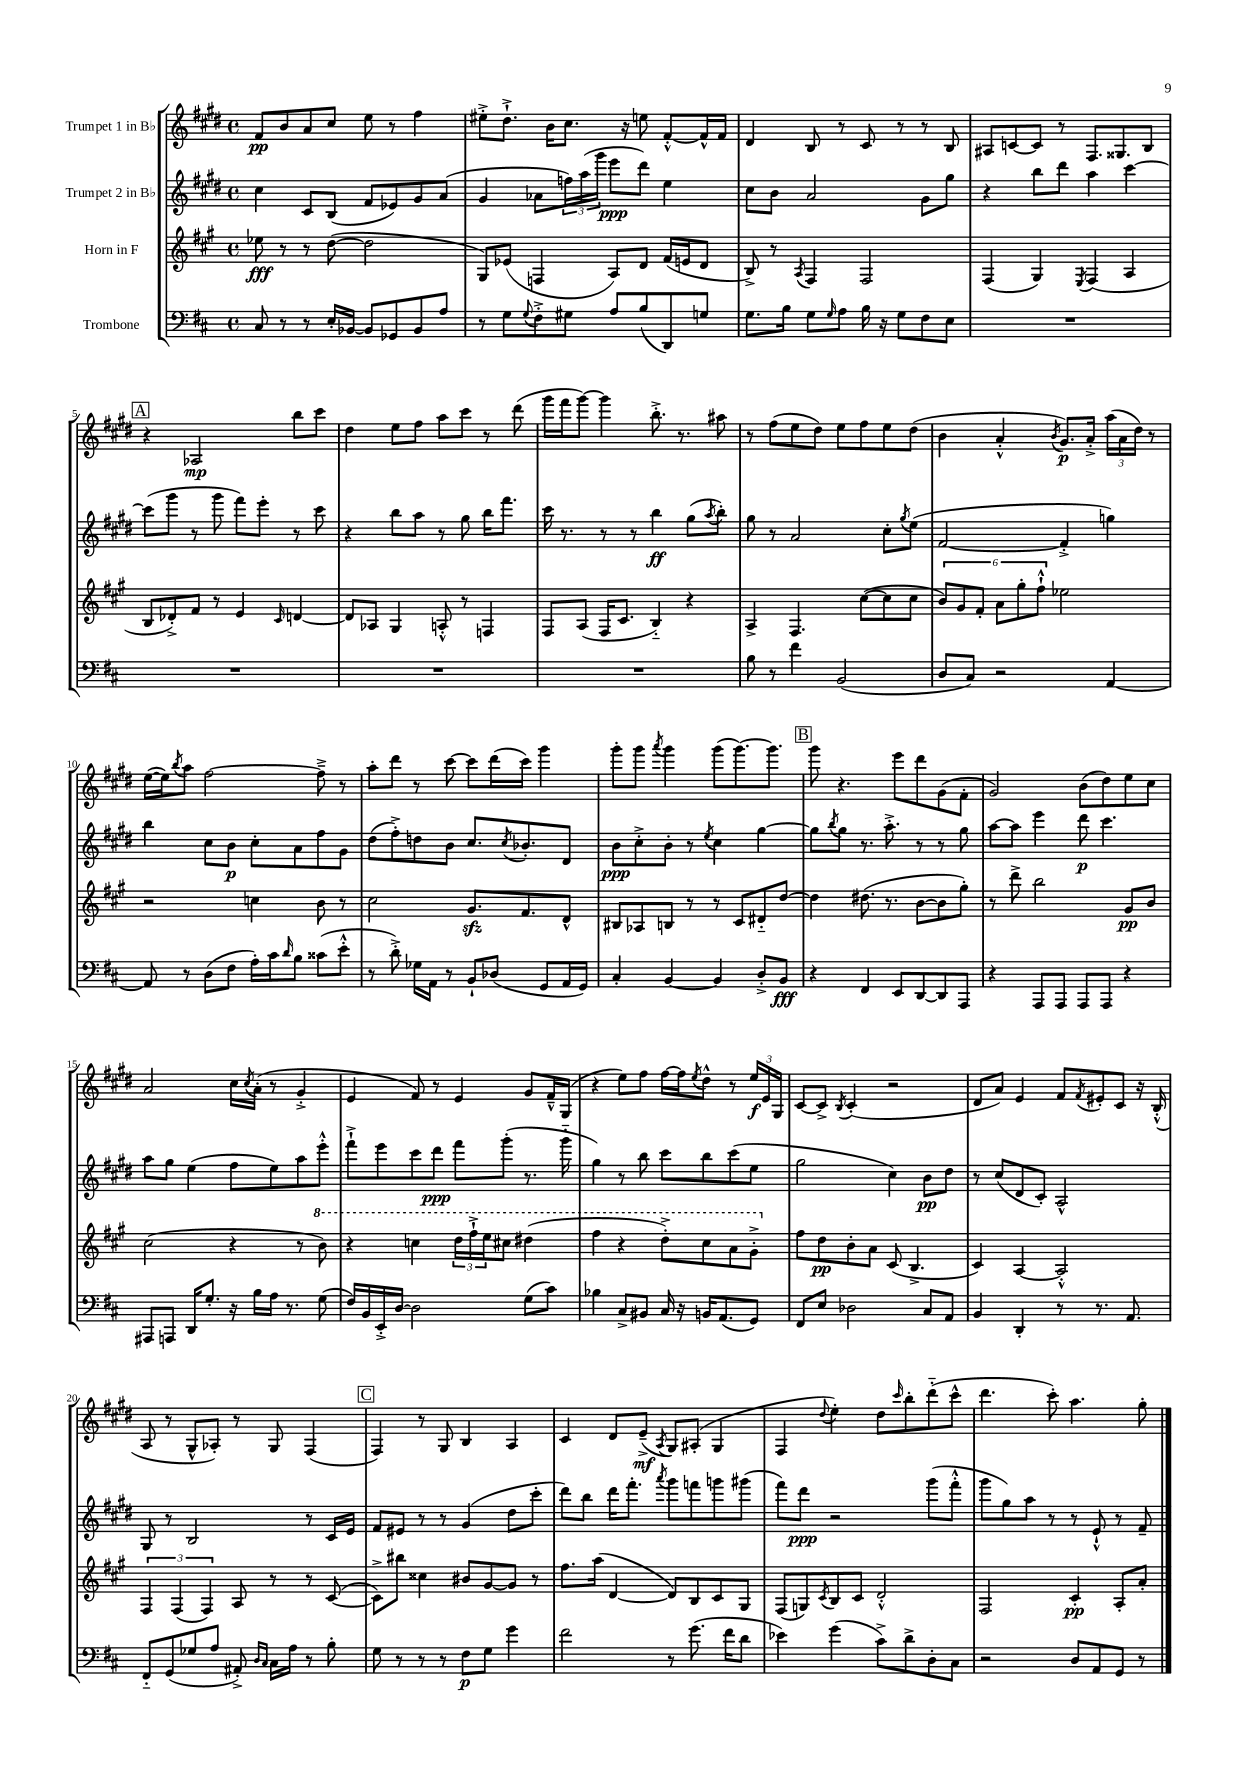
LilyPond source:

<<
\new StaffGroup <<
\new Staff = "s0" \with { instrumentName = "Trumpet 1 in Bb" } {
    \clef treble \key e \major \defaultTimeSignature \time 4/4
    fis'8\pp b'8 a'8 cis''8 e''8 r8 fis''4 |
    eis''8-.-> dis''8.-!-> b'16 cis''8. r16 e''8 fis'8~-.-^ fis'16-^ fis'16 |
    dis'4 b8 r8 cis'8 r8 r8 b8 |
    ais8 c'8~ c'8 r8 fis8. gisis8. b8 |
    \mark \markup { \box "A" } r4 aes2\mp b''8 cis'''8 |
    dis''4 e''8 fis''8 a''8 cis'''8 r8 dis'''8( |
    gis'''16 fis'''16 gis'''8~) gis'''4 b''8.-.-> r8. ais''8 |
    r8 fis''8( e''8 dis''8) e''8 fis''8 e''8 dis''8( |
    b'4 a'4-.-^ \acciaccatura { b'8 } gis'8.\p) a'16-.-> \tuplet 3/2 { a''16( a'16 dis''16) } r8 |
    e''16~( e''16) \acciaccatura { b''8 } a''8 fis''2~ fis''8---> r8 |
    a''8-. dis'''8 r8 cis'''8~ cis'''8 dis'''16( cis'''16) gis'''4 |
    gis'''8-. gis'''8 \acciaccatura { a'''8 } gis'''4 gis'''8( gis'''8.~) gis'''8. |
    \mark \markup { \box "B" } gis'''8 r4. e'''8 dis'''8 gis'8( fis'8-. |
    gis'2) b'8( dis''8) e''8 cis''8 |
    a'2 cis''16 \acciaccatura { cis''8 } a'16-.( r8 gis'4-.-> |
    e'4 fis'8) r8 e'4 gis'8 fis'16---^ gis16( |
    r4 e''8) fis''8 fis''16~ fis''16 \acciaccatura { e''8 } dis''8-^ r8 \tuplet 3/2 { e''16\f e'16 gis16 } |
    cis'8~ cis'8-> \acciaccatura { b8 } cis'4-.( r2 |
    dis'8 a'8) e'4 fis'8 \acciaccatura { fis'8 } eis'8-. cis'8 r16 b16-.-^( |
    a8 r8 gis8-^ aes8-.) r8 gis8 fis4( |
    \mark \markup { \box "C" } fis4) r8 gis8 b4 a4 |
    cis'4 dis'8 e'8--->\mf( \acciaccatura { a8 } gis8) ais8-.( gis4 |
    fis4 \appoggiatura { dis''8 } e''4-.) dis''8 \grace { cis'''16 } b''8-. dis'''8-_( cis'''8-^ |
    dis'''4. cis'''8-.) a''4. gis''8-. \bar "|." |
}
\new Staff = "s1" \with { instrumentName = "Trumpet 2 in Bb" } {
    \clef treble \key e \major \defaultTimeSignature \time 4/4
    cis''4 cis'8 b8( fis'8 ees'8) gis'8 a'8( |
    gis'4 aes'8 \tuplet 3/2 { f''16) a''16( gis'''16 } e'''8\ppp dis'''8) e''4 |
    cis''8 b'8 a'2 gis'8 gis''8 |
    r4 b''8 dis'''8 a''4 cis'''4~ |
    \mark \markup { \box "A" } cis'''8( gis'''8 r8 gis'''8 fis'''8) e'''8-. r8 cis'''8 |
    r4 b''8 a''8 r8 gis''8 b''16 fis'''8. |
    cis'''16 r8. r8 r8 b''4\ff gis''8( \acciaccatura { a''8 } b''8-.) |
    gis''8 r8 a'2 cis''8-. \acciaccatura { gis''8 } e''8( |
    fis'2~ fis'4-.-> g''4) |
    b''4 cis''8 b'8\p cis''8-. a'8 fis''8 gis'8 |
    dis''8( fis''8-.->) d''8 b'8 cis''8. \acciaccatura { cis''8 } bes'8.-. dis'8 |
    b'8\ppp cis''8-.-> b'8-. r8 \acciaccatura { e''8 } cis''4 gis''4~ |
    \mark \markup { \box "B" } gis''8 \acciaccatura { b''8 } gis''8 r8. a''8.-.-> r8 r8 gis''8 |
    a''8~ a''8 e'''4 dis'''8\p cis'''4. |
    a''8 gis''8 e''4( fis''8 e''8) a''8 e'''8-.-^ |
    fis'''8-!-> e'''8 cis'''8 dis'''8\ppp fis'''8 gis'''8-.( r8. gis'''16-_ |
    gis''4) r8 b''8 cis'''8 b''8 cis'''8( e''8 |
    gis''2 cis''4) b'8\pp dis''8 |
    r8 cis''8( dis'8 cis'8-.) a2-^ |
    gis8 r8 b2 r8 cis'16 e'16 |
    \mark \markup { \box "C" } fis'8 eis'8 r8 r8 gis'4( dis''8 cis'''8-. |
    dis'''8) b''8 dis'''16 fis'''8.-. \acciaccatura { a'''8 } gis'''8 f'''8 g'''8 gis'''8( |
    fis'''8) dis'''8\ppp r2 gis'''8( fis'''8-.-^ |
    gis'''8 gis''8) a''8 r8 r8 e'8-!-^ r8 fis'8-- \bar "|." |
}
\new Staff = "s2" \with { instrumentName = "Horn in F" } {
    \clef treble \key a \major \defaultTimeSignature \time 4/4
    ees''8\fff r8 r8 d''8~( d''2 |
    gis8) ees'8( f4 a8) d'8 fis'16( e'16 d'8 |
    b8->) r8 \acciaccatura { a8 } fis4 fis2 |
    fis4( gis4) \acciaccatura { e8 } fis4( a4 |
    \mark \markup { \box "A" } b8 des'8-.->) fis'8 r8 e'4 \grace { cis'16 } d'4~ |
    d'8 aes8 gis4 a8-.-^ r8 f4 |
    fis8 a8( fis16 cis'8. b4-_) r4 |
    a4-> fis4. cis''8~( cis''8 cis''8 |
    \tuplet 6/4 { b'8) gis'8 fis'8-. a'8 gis''8-. fis''8-!-^ } ees''2 |
    r2 c''4 b'8 r8 |
    cis''2 gis'8.\sfz fis'8. d'8-^ |
    bis8 aes8 b8 r8 r8 cis'8 dis'8-_ d''8~ |
    \mark \markup { \box "B" } d''4 dis''8.( r8. b'8~ b'8 gis''8-.) |
    r8 d'''8-> b''2 gis'8\pp b'8 |
    cis''2( r4 r8 \ottava #1 b''8) |
    r4 c'''4 \tuplet 3/2 { d'''16 fis'''16-!-> e'''16 } cis'''8 dis'''4( |
    fis'''4 r4 d'''8-.->) cis'''8 a''8 gis''8-.-> \ottava #0 |
    fis''8 d''8\pp b'8-. a'8 cis'8( b4.-> |
    cis'4) a4~ a2-.-^ |
    \tuplet 3/2 { fis4 fis4( fis4) } a8 r8 r8 cis'8~( |
    \mark \markup { \box "C" } cis'8->) bis''8 cisis''4 bis'8 gis'8~ gis'8 r8 |
    fis''8. a''16( d'4~ d'8) b8 cis'8 gis8 |
    fis8( g8) \acciaccatura { cis'8 } b8 cis'8 d'2-.-^ |
    fis2 cis'4-.\pp a8-. a'8-. \bar "|." |
}
\new Staff = "s3" \with { instrumentName = "Trombone" } {
    \clef bass \key d \major \defaultTimeSignature \time 4/4
    cis8 r8 r8 e16-. bes,16~ bes,8 ges,8 bes,8 a8 |
    r8 g8 \appoggiatura { g8 } fis8-.-> gis8 a8 b8( d,8) g8 |
    g8. b16 g8 \grace { g16 } a8 b16 r16 g8 fis8 e8 |
    R1 |
    \mark \markup { \box "A" } R1 |
    R1 |
    R1 |
    b8 r8 fis'4 b,2( |
    d8 cis8) r2 a,4~ |
    a,8 r8 d8( fis8 a16-.) cis'16 \grace { d'16 } b8 cisis'8( e'8-.-^ |
    r8 d'8-.->) ges16 a,16 r8 b,8-! des8( g,8 a,16 g,16) |
    cis4-. b,4~ b,4 d8-.-> b,8\fff |
    \mark \markup { \box "B" } r4 fis,4 e,8 d,8~ d,8 a,,8 |
    r4 a,,8 a,,8 a,,8 a,,8 r4 |
    ais,,8 a,,8 d,16 g8.-. r16 b16 a16 r8. g8( |
    fis16) b,16 e,16-.-> d16~ d2 g8( cis'8) |
    bes4 cis8-> bis,8 cis16 r16 b,16 a,8.( g,8) |
    fis,8 e8 des2 cis8 a,8 |
    b,4 d,4-. r8 r8. a,8. |
    fis,8-_ g,8( ges8 a8 ais,8-.->) \grace { d16 cis16 } cis16 a16 r8 b8-. |
    \mark \markup { \box "C" } g8 r8 r8 r8 fis8\p g8 g'4 |
    fis'2 r8 g'8.( fis'16 d'8 |
    ees'4) g'4( cis'8->) d'8-> d8-. cis8 |
    r2 d8 a,8 g,8 r8 \bar "|." |
}
>>
>>
